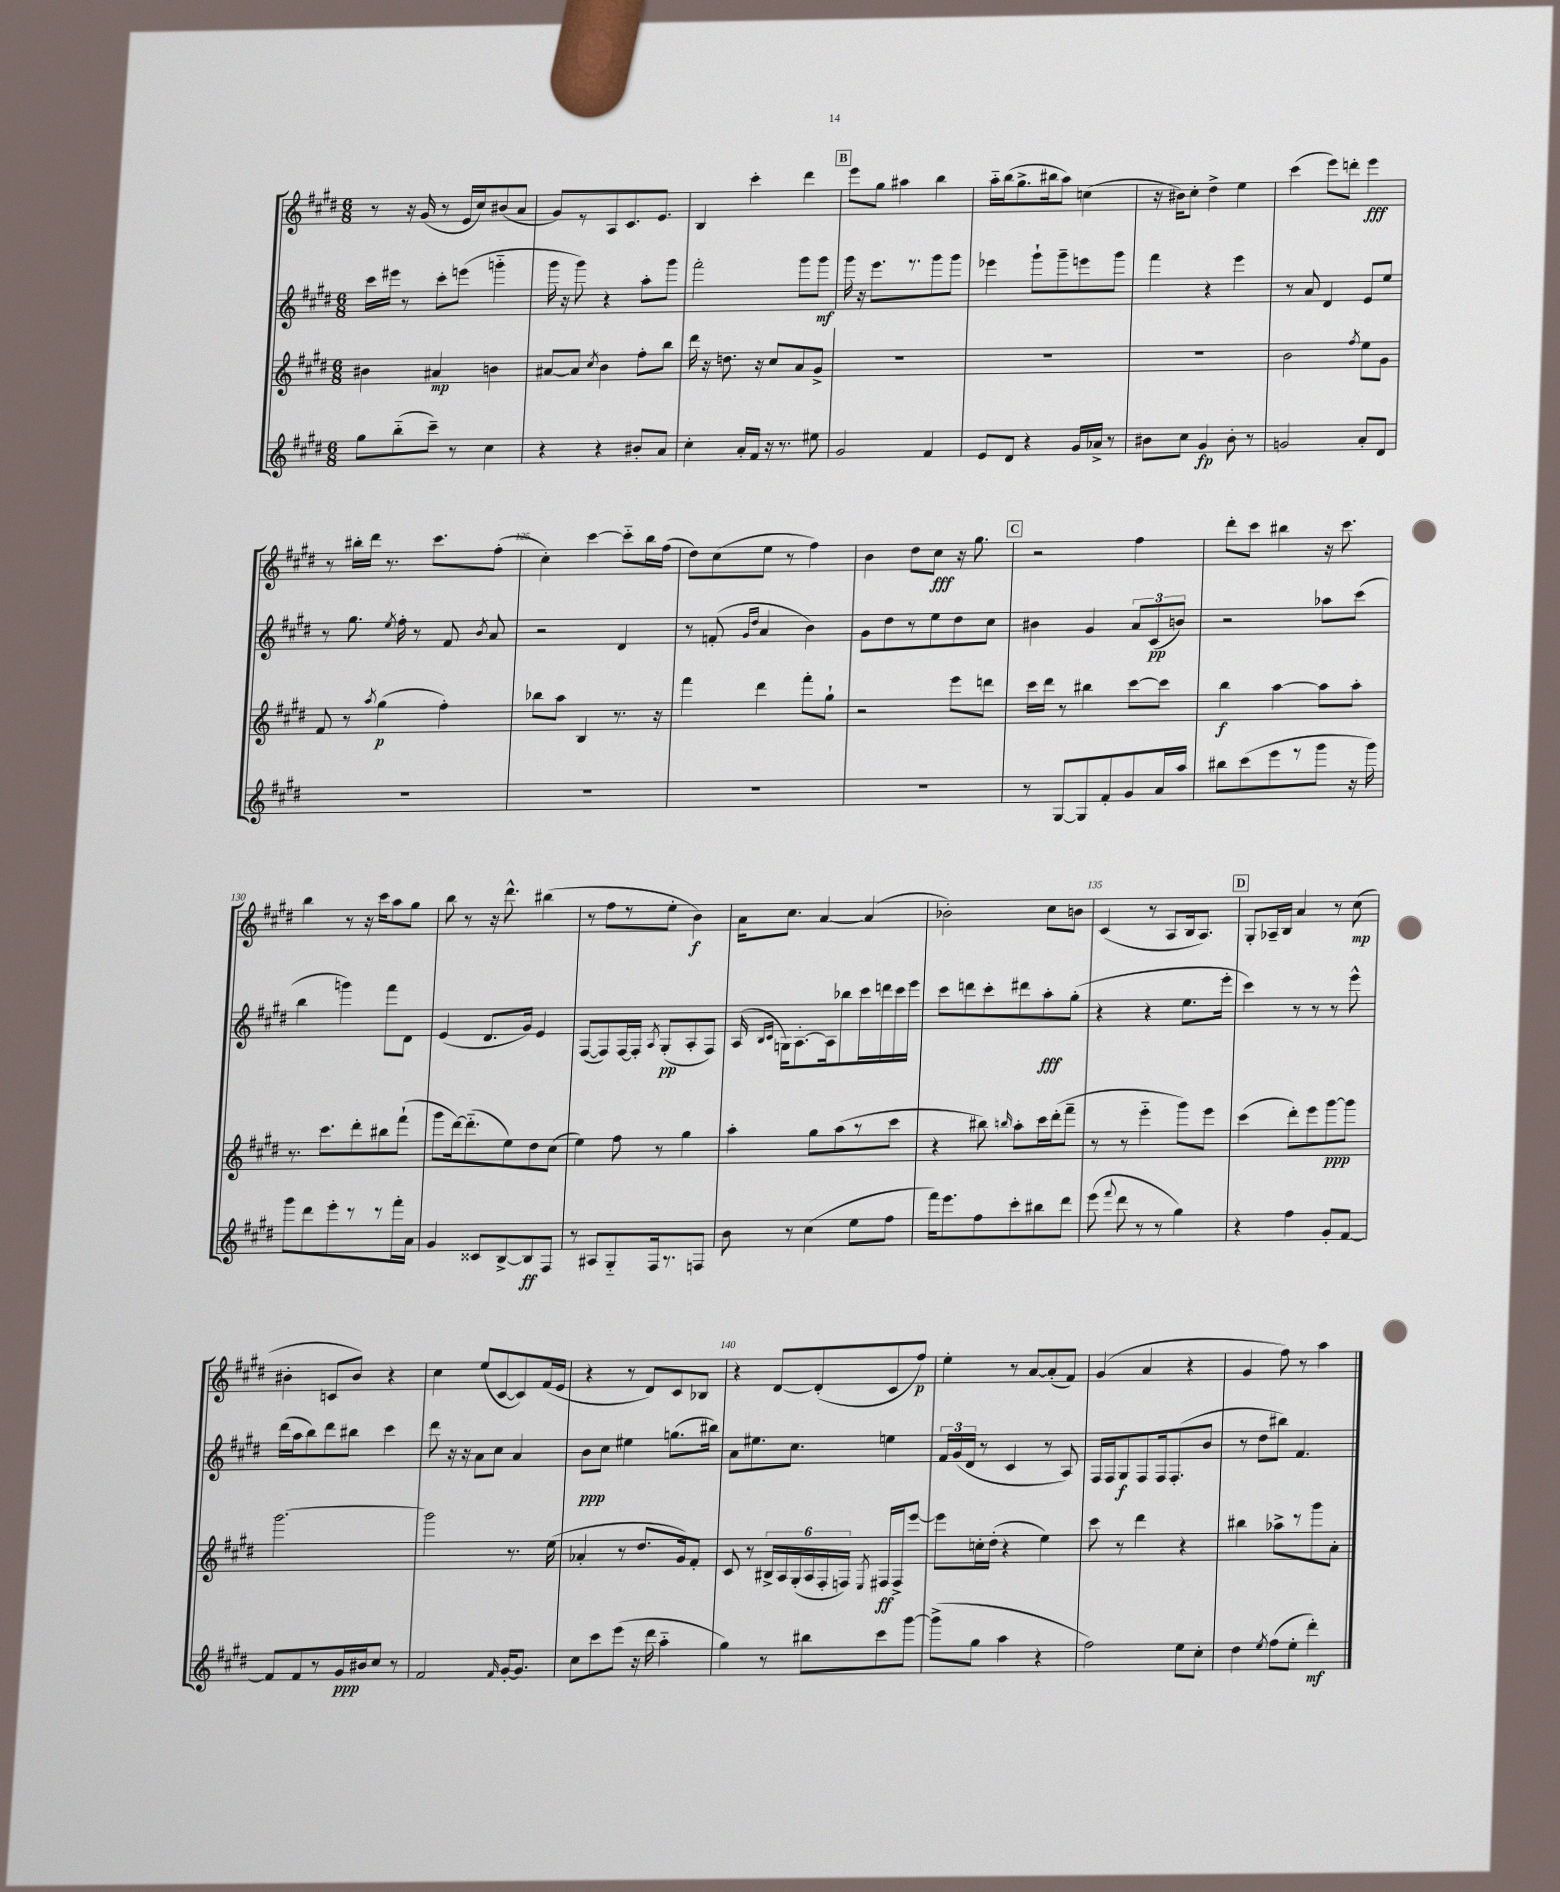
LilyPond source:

<<
\new StaffGroup <<
\new Staff = "s0" {
    \clef treble \key e \major \numericTimeSignature \time 6/8
    \autoBeamOff r8 r16 gis'16( r8 e'16[ cis''16) bis'8( a'8] |
    gis'8[) r8 a8 cis'8. e'8.] |
    b4 cis'''4-. dis'''4 |
    \mark \markup { \box "B" } e'''8[ gis''8] ais''4 b''4 |
    a''16[-_ b''16( gis''8.-> bis''16 a''8]) c''4( |
    r16 bis'16[) cis''8]-. dis''4-> e''4 |
    cis'''4( e'''8[) d'''8]-. e'''4\fff |
    r8 bis''16[-. dis'''16] r8. cis'''8.[ fis''8]-.( |
    cis''4-.) cis'''4~ cis'''8[-_ b''16 fis''16]( |
    dis''8[) cis''8( e''8] r8 fis''4) |
    b'4 dis''8[ cis''8]\fff r16 gis''8. |
    \mark \markup { \box "C" } r2 fis''4 |
    dis'''8[-. cis'''8] bis''4 r16 cis'''8. |
    b''4 r8 r16 cis'''16[ a''8 gis''8] |
    b''8 r8 r16 dis'''8.-^ bis''4( |
    r8 fis''8[ r8 e''8]-. b'4\f) |
    a'16[ cis''8.] a'4~ a'4( |
    bes'2-.) cis''8[ b'8] |
    cis'4( r8 a8[ b16 a8.]) |
    \mark \markup { \box "D" } gis8[-. aes16-- b16] a'4 r8 cis''8\mp( |
    bis'4-. c'8[ bis'8]) r4 |
    cis''4 e''8[( cis'8~ cis'8) fis'16( e'16] |
    r4 r8 dis'8[) cis'8 bes8] |
    r4 dis'8[~ dis'8-.( cis'8 fis''8]\p) |
    e''4-. r8 a'8[~ a'8-.( fis'8]) |
    gis'4( a'4 r4 |
    gis'4 fis''8) r8 a''4 \bar "|." |
}
\new Staff = "s1" {
    \clef treble \key e \major \numericTimeSignature \time 6/8
    \autoBeamOff cis'''16[ eis'''16] r8 cis'''8[-. e'''8]( g'''4-_ |
    gis'''16 r16 gis'''8) r4 a''8[-. gis'''8] |
    fis'''2-. gis'''8[ gis'''8]\mf |
    \mark \markup { \box "B" } gis'''16 r16 e'''8.[ r8. gis'''8 gis'''8] |
    ees'''4 gis'''8[-! gis'''8-- e'''8 gis'''8] |
    fis'''4 r4 e'''4 |
    r8 a'8 dis'4 e'8[ e''8] |
    r8 gis''8. \acciaccatura { e''8 } fis''16-. r8 fis'8 \acciaccatura { b'8 } a'8 |
    r2 dis'4 |
    r8 f'8-.( \grace { gis'16[ dis''16] } a'4 b'4) |
    gis'8[ dis''8 r8 e''8 dis''8 cis''8] |
    \mark \markup { \box "C" } bis'4 gis'4 \tuplet 3/2 { a'8[ cis'8\pp( b'8]) } |
    r2 aes''8[ cis'''8]( |
    b''4 g'''4) fis'''8[ dis'8] |
    e'4( dis'8.[ gis'16]) e'4 |
    fis8[~( fis8) fis16~ fis16]-. \acciaccatura { a8 } gis8[-.\pp( a8-. fis8]) |
    a16( \grace { b16[ cis'16] } g16[) a8.~-. a16 bes''8 cis'''16 d'''16 cis'''16 e'''16] |
    cis'''8[ d'''8 cis'''8-. dis'''8 a''8-.\fff gis''8]-.( |
    r4 r4 e''8.[ e'''16]-. |
    \mark \markup { \box "D" } cis'''4) r8 r8 r8 e'''8-^ |
    dis'''16[( a''16 b''8) dis'''8 bis''8] cis'''4 |
    dis'''8 r16 r16 a'8[ cis''8] a'4 |
    b'8[\ppp cis''8] eis''4 g''8.[( bis''16]) |
    a'8[ eis''8. cis''8.] e''4 |
    \tuplet 3/2 { fis'16[ gis'16( dis'16] } r8 cis'4 r8 a8) |
    fis16[ fis16 gis8\f fis8 fis16 fis8.-.( b'8] |
    r8 dis''8[ bis''8]) fis'4. \bar "|." |
}
\new Staff = "s2" {
    \clef treble \key e \major \numericTimeSignature \time 6/8
    \autoBeamOff bis'4 ais'4\mp b'4 |
    ais'8[~ ais'8] \acciaccatura { cis''8 } b'4 fis''8[-. b''8] |
    dis'''16 r16 d''8. r16 cis''8[ a'8 gis'8]-> |
    \mark \markup { \box "B" } R2. |
    R2. |
    R2. |
    b'2 \acciaccatura { fis''8 } e''8[ gis'8] |
    fis'8 r8 \acciaccatura { a''8 } gis''4\p( fis''4-.) |
    bes''8[ a''8] b4 r8. r16 |
    fis'''4 dis'''4 fis'''8[-. gis''8]-! |
    r2 e'''8[ d'''8] |
    \mark \markup { \box "C" } cis'''16[ dis'''16] r8 bis''4 cis'''8[~ cis'''8] |
    b''4\f a''4~ a''8[ a''8]-. |
    r8. cis'''8.[ dis'''8-. bis''8 fis'''8]-!( |
    gis'''8[ dis'''16~) dis'''8.-_( e''8) dis''8 cis''8]( |
    e''4) fis''8 r8 gis''4 |
    a''4-. gis''8[ a''8( r8 cis'''8] |
    r4 bis''8) \grace { b''16 } a''8[-. cis'''16 dis'''16-.( fis'''8]-- |
    r8 r8 e'''4-_ gis'''8[) e'''8] |
    \mark \markup { \box "D" } cis'''4( dis'''8[-.) e'''8 gis'''8~\ppp gis'''8] |
    gis'''2.~ |
    gis'''2 r8. e''16( |
    aes'4-. r8 dis''8.[ gis'16) fis'8]-. |
    cis'8 r8 \tuplet 6/4 { bis16[-> a16 gis16-.( a16 fis16-. f16]) } \acciaccatura { e8 } fis16[\ff fis16-> e'''8]~ |
    e'''8[ c''16-. dis''16]-.( r4 e''4) |
    cis'''8 r8 dis'''4 r4 |
    bis''4 aes''8[-> r8 gis'''8 a'8]-. \bar "|." |
}
\new Staff = "s3" {
    \clef treble \key e \major \numericTimeSignature \time 6/8
    \autoBeamOff gis''8[ b''8-_( cis'''8]--) r8 cis''4 |
    r4 r4 bis'8[-. a'8] |
    cis''4-. a'16[-. fis'16] r16 r8. eis''8 |
    \mark \markup { \box "B" } gis'2 fis'4 |
    e'8[ dis'8] r4 gis'16[ aes'16]-> r8 |
    bis'8[ cis''8] gis'4\fp bis'8-. r8 |
    g'2 a'8[-. dis'8] |
    R2. |
    R2. |
    R2. |
    R2. |
    \mark \markup { \box "C" } r8 gis8[~ gis8 fis'8-. gis'8 a'16 a''16] |
    bis''8[ cis'''8( e'''8 r8 gis'''8] r16 gis'''16) |
    gis'''8[ dis'''8 e'''8-. r8 r8 fis'''16-. a'16] |
    gis'4 cisis'8[ b8~-> b8\ff fis8] |
    r8 ais8[ gis8-_ fis16 r8. f8] |
    b'8 r8 cis''4( e''8[ fis''8] |
    fis'''16[) e'''8. fis''8 cis'''8-. bis''8 dis'''8] |
    e'''8( \appoggiatura { fis'''8 } dis'''8 r8 r8 gis''4) |
    \mark \markup { \box "D" } r4 fis''4 gis'8[-. fis'8]~ |
    fis'8[ fis'8 r8 gis'16\ppp bis'16 cis''8] r8 |
    fis'2 \grace { fis'16 } gis'16[~-. gis'8.] |
    cis''8[ cis'''8 e'''8]( r16 dis'''16 a''4-_ |
    gis''4) r8 bis''8[ cis'''8 gis'''8]~ |
    gis'''8[->( gis''8] a''4 r4 |
    fis''2) e''8[ cis''8]-. |
    dis''4 \acciaccatura { e''8 } fis''8[( e''8]-. dis'''4-.\mf) \bar "|." |
}
>>
>>
\layout { \context { \Score currentBarNumber = #117 \override BarNumber.break-visibility = ##(#f #t #t) barNumberVisibility = #(every-nth-bar-number-visible 5) } }
